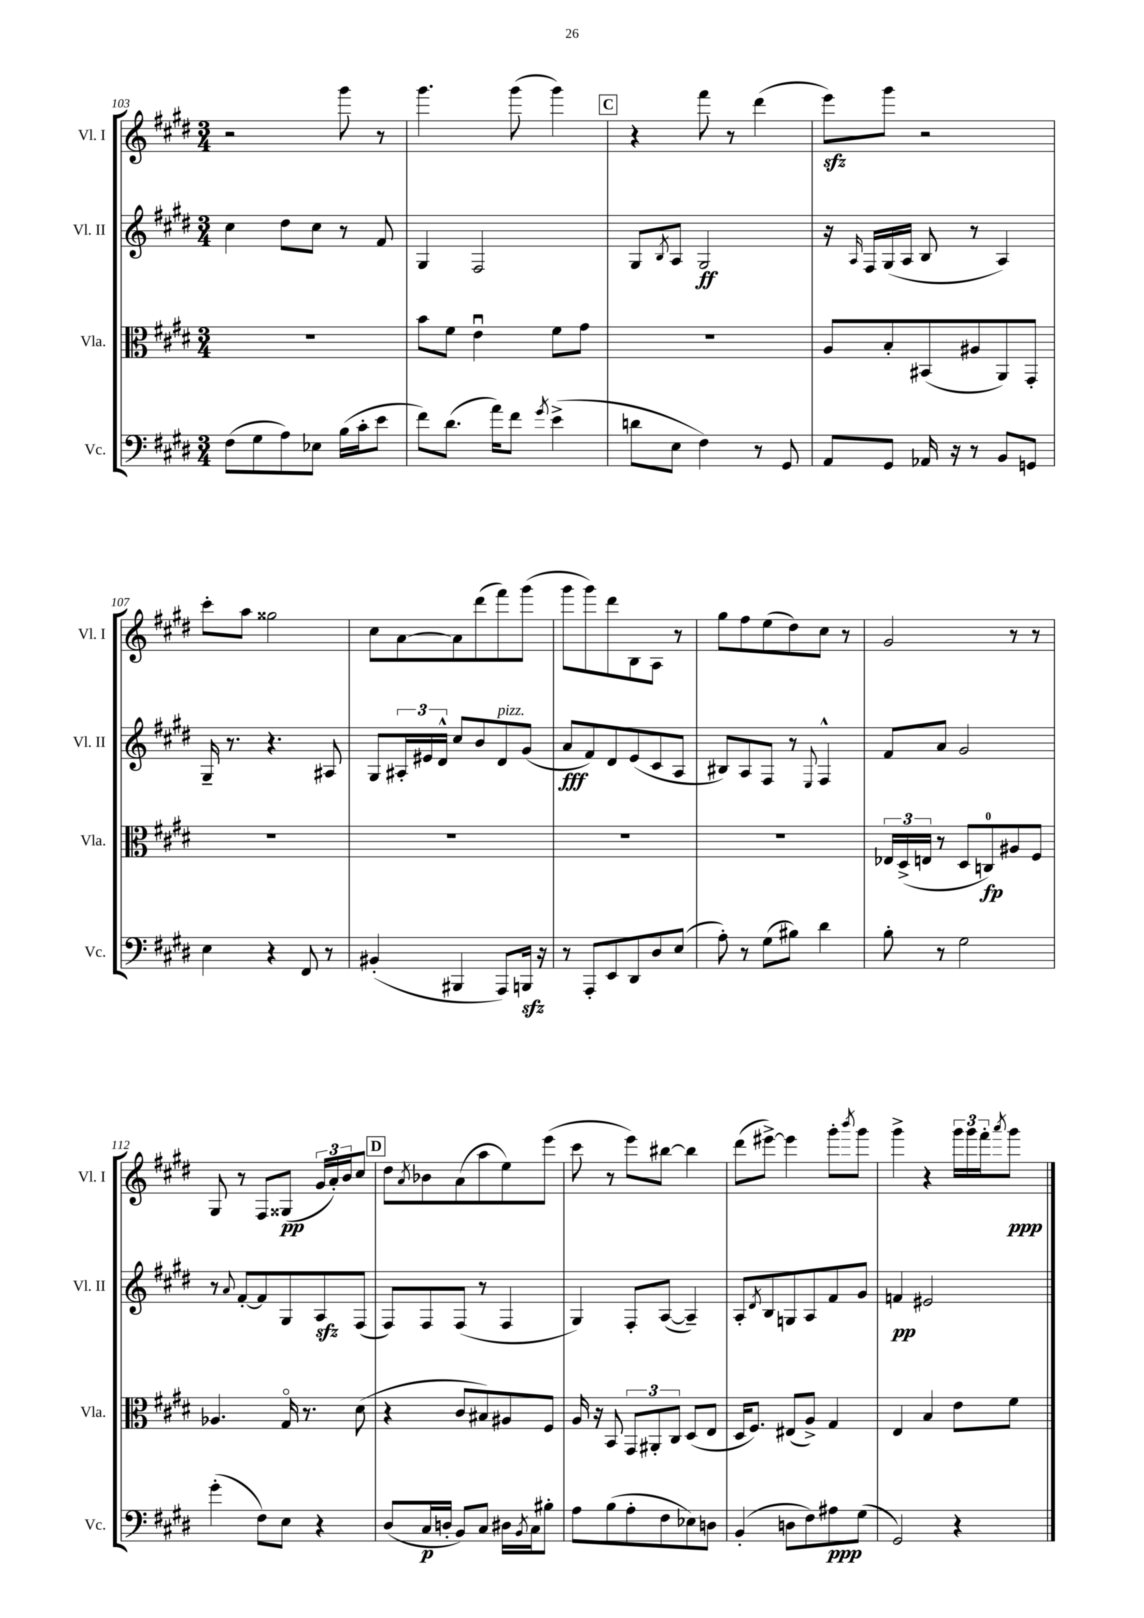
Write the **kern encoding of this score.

**kern	**kern	**kern	**kern
*staff4	*staff3	*staff2	*staff1
*clefF4	*clefC3	*clefG2	*clefG2
*k[f#c#g#d#]	*k[f#c#g#d#]	*k[f#c#g#d#]	*k[f#c#g#d#]
*M3/4	*M3/4	*M3/4	*M3/4
(8F#\L	2.r	4cc#\	2r
8G#\	.	.	.
8A\)	.	8dd#\L	.
8E-\J	.	8cc#\J	.
(16B\LL	.	8r	8ggg#\
16c#'\J	.	.	.
8e\J	.	8f#/	8r
=	=	=	=
8f#\L)	8b\L	4G#/	4.ggg#\
(8.d#\J	8f#\J	.	.
.	4eu\	2F#/	.
16a\LK)	.	.	.
8f#\J	.	.	(8ggg#\
8qg#/	.	.	.
(4e^\	8f#\L	.	4ggg#\)
.	8g#\J	.	.
=	=	=	=
8d\L	2.r	8G#/L	4r
.	.	8qB/	.
8E\J	.	8A/J	.
4F#\)	.	2G#/	8fff#\
.	.	.	8r
8r	.	.	(4ddd#\
8GG#/	.	.	.
=	=	=	=
8AA/L	8A/L	16r	8eee\L)
.	.	16qqA/	.
.	.	16F#/LL	.
8GG#/J	8B'/	(16G#/	8ggg#\J
.	.	16A/JJ	.
16AA-/	(8BB#/	8B/	2r
16r	.	.	.
8r	8A#/	8r	.
8BB/L	8AA/)	4A/)	.
8GG/J	8GG#'/J	.	.
=	=	=	=
4E\	2.r	16G#~/	8ccc#'\L
.	.	8.r	.
.	.	.	8aa\J
4r	.	4.r	2gg##\
8FF#/	.	.	.
8r	.	8A#/	.
=	=	=	=
(4BB#'/	2.r	8G#/L	8cc#\L
.	.	24A#'/L	[8a\
.	.	24e#/	.
.	.	24d#^^/JJ	.
4BBB#/	.	8cc#/L	8a\]
.	.	8b/	(8ddd#\
8AAA/L)	.	8d#/	8fff#\)
16BBB/Jk	.	(8g#/J	(8ggg#\J
16r	.	.	.
=	=	=	=
8r	2.r	8a/L	8ggg#\L
8AAA'/L	.	8f#/)	8ggg#\)
8EE/	.	8d#/	8ddd#\
8DD#/	.	(8e/	8B\
8D#/	.	8c#/	8A\J
(8E/J	.	8A/J	8r
=	=	=	=
8A'\)	2.r	8B#/L)	8gg#\L
8r	.	8A/	8ff#\
(8G#\L	.	8F#/J	(8ee\
8B#\J)	.	8r	8dd#\)
.	.	8qqE/	.
4d#\	.	4F#^^/	8cc#\J
.	.	.	8r
=	=	=	=
8B'\	24E-/LL	8f#/L	2g#/
.	(24D#^/	.	.
.	24E/JJ	.	.
8r	8r	8a/J	.
2G#\	8D#/L	2g#/	.
.	8C/)	.	.
.	8A#/	.	8r
.	8F#/J	.	8r
=	=	=	=
(4g#'\	4.A-/	8r	8G#/
.	.	8qqa/	.
.	.	[8f#'/L	8r
8F#\L)	.	8f#/]	8F#/L
8E\J	16G#o/	8G#/	(8G##/J
.	8.r	.	.
4r	.	8A/	24g#/LL
.	.	.	24a'/)
.	.	.	24b/J
.	(8d#\	(8F#/J	8cc#/J
=	=	=	=
(8D#/L	4r	8F#/L)	8dd#\L
.	.	.	8qa/
16C#/L	.	8F#/	8b-\
16D'/JJ	.	.	.
8BB/L)	8c#/L	(8F#/J	(8a\
8C#/J	8B#/)	8r	8aa\
16D#\LL	8A#/	4F#/	8ee\)
8qBB/	.	.	.
16C#\J	.	.	.
8B#'\J	8F#/J	.	(8eee\J
=	=	=	=
8A\L	16A/	4G#/)	8ccc#\
.	16r	.	.
(8B\	8BB/	.	8r
8A'\	12GG#/L	8F#'/L	8eee\L)
.	12AA#'/	.	.
8F#\	.	([8A/J	[8bb#\J
.	12C#/J	.	.
8E-\)	(8D#/L	4A~/])	4bb#\]
8D\J	8E/J	.	.
=	=	=	=
(4BB'/	16D#/LK	8A'/L	(8ddd#\L
.	8.F#/J)	.	.
.	.	8qd#/	.
.	.	8B/	[8eee#^\J)
8D\L	(8E#/L	8G/	4eee#\]
8F#\)	8A^/J)	8A/	.
8A#\	4G#/	8f#/	8ggg#'\L
.	.	.	8qbbb/
(8G#\J	.	8g#/J	8ggg#\J
=	=	=	=
2GG#/)	4E/	4f/	4ggg#^\
.	4B/	2e#/	4r
4r	8e\L	.	24ggg#\LL
.	.	.	24ggg#\
.	.	.	24fff#'\J
.	.	.	8qaaa/
.	8f#\J	.	8ggg#\J
==	==	==	==
*-	*-	*-	*-
